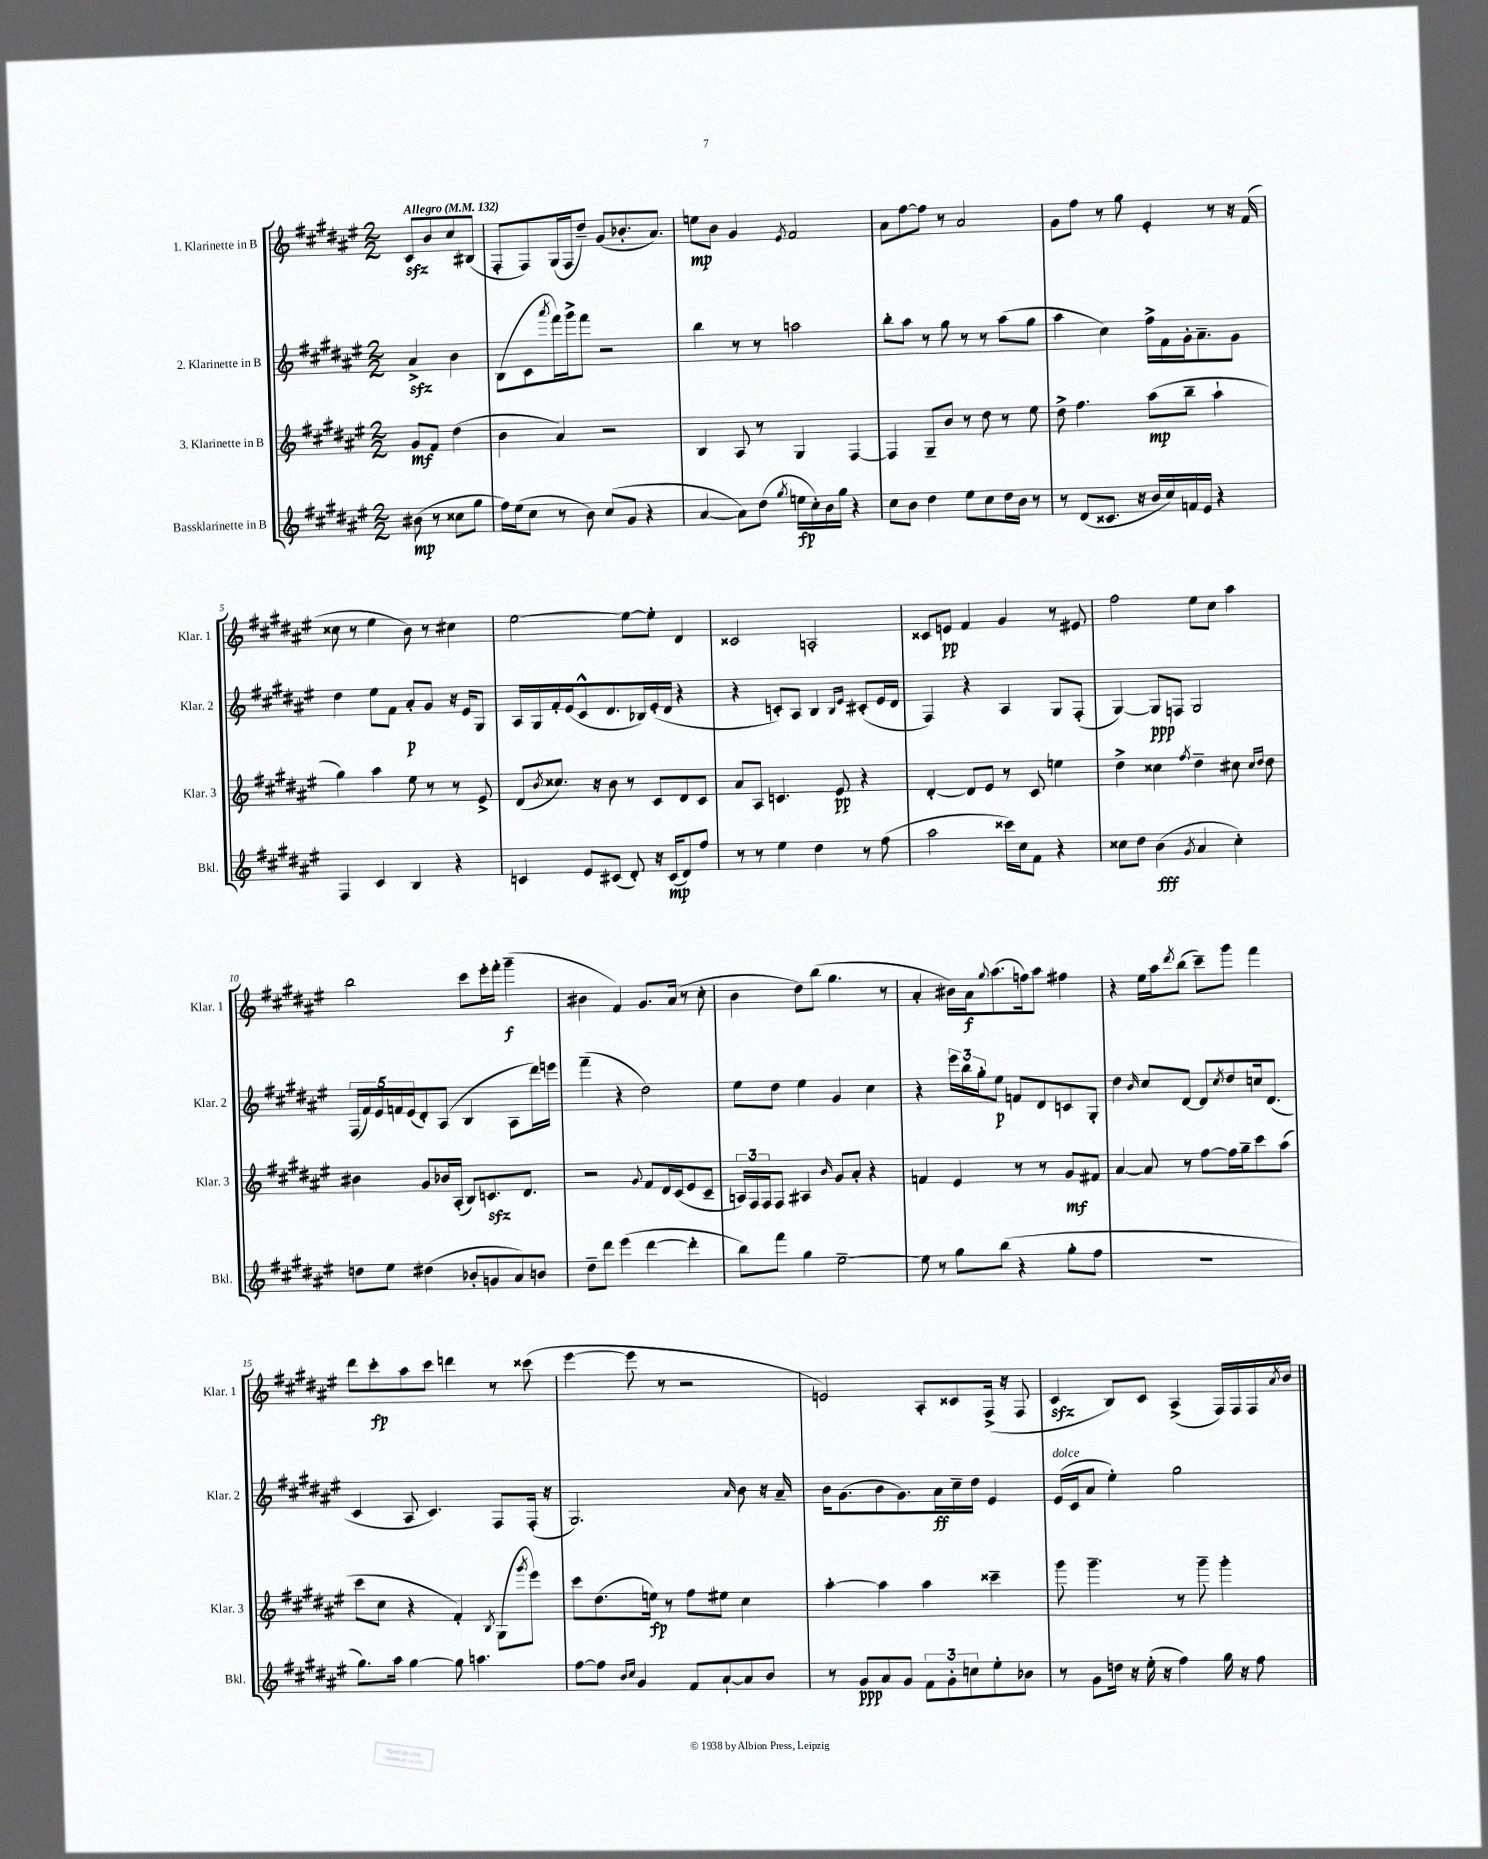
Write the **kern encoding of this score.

**kern	**kern	**kern	**kern
*staff4	*staff3	*staff2	*staff1
*clefG2	*clefG2	*clefG2	*clefG2
*k[f#c#g#d#a#e#]	*k[f#c#g#d#a#e#]	*k[f#c#g#d#a#e#]	*k[f#c#g#d#a#e#]
*M2/2	*M2/2	*M2/2	*M2/2
*MM132	*MM132	*MM132	*MM132
(8b#	8g#	4a#^	8c#
8r	8f#	.	8b
8cc##	(4dd#	4b	8cc#
8gg#	.	.	(8B#
=	=	=	=
16ff#)	4b	(8B	8F#'
(16ee#	.	.	.
8cc#	.	8c#	8F#)
.	.	8qaaa#	.
8r	4a#)	16fff#)	(16G#
.	.	16ggg#^	16F#
8b)	.	8fff#	8dd#~)
(8cc#	2r	2r	(8g#
8g#	.	.	8.b-'
4r	.	.	.
.	.	.	8.a#)
=	=	=	=
[4a#	4B	4bb	8ee
.	.	.	8b
8a#])	8A#	8r	4g#
(8dd#	8r	8r	.
8qgg#	.	.	8qe#
16ee	4G#	2aa	2f#
16cc#')	.	.	.
16b	.	.	.
16gg#	.	.	.
4r	[4F#	.	.
=	=	=	=
8cc#	4F#]	8bb'	8a#
8b	.	8aa#	[8ff#
4dd#	8G#~	8r	8ff#]
.	8b	8gg#	8r
8ee#	8r	8r	2a#
8cc#	8dd#	8r	.
16dd#	8r	(8aa#	.
16b	.	.	.
8r	8ee#	8gg#	.
=	=	=	=
8r	8dd#^	4aa#	8g#
(8d#	4.ff#	.	8ff#
8.c##	.	4cc#)	8r
.	.	.	8gg#
16r	.	.	.
16b	(8aa#	16ff#^	4e#'
16cc#)	.	16f#	.
16f	8bb~	16g#'	.
16e#	.	8.a#~	.
4r	4aa#`	.	8r
.	.	8g#	16r
.	.	.	(16f#
=	=	=	=
4F#	4gg#)	4dd#	8cc##
.	.	.	8r
4c#	4aa#	8ee#	4ee#
.	.	8f#	.
4B	8ee#	8a#'	8b)
.	8r	8g#	8r
4r	8r	16r	4cc#
.	.	16e#	.
.	8e#^	8G#	.
=	=	=	=
4c	(8d#	16A#	[2ee#
.	.	16G#	.
.	8qb	.	.
.	8.cc##)	16f#'	.
.	.	(16e#	.
8e#	.	8c#^^	.
.	16r	.	.
(8c#	8b	8.d#	.
8d#')	8r	.	8ee#_
.	.	16B-)	.
16r	8c#	(16e#'	8ee#']
(16c#	.	16d#	.
8d#)	8d#	4r	4d#
8ff#	8c#	.	.
=	=	=	=
8r	8a#	4r	2c##
8r	8A#	.	.
4ee#	4.c	8c')	.
.	.	8A#	.
4dd#	.	4B	2A'
.	8e#	.	.
.	.	16qqB	.
.	.	16qqe#	.
8r	4r	(8c#'	.
(8ff#	.	16e#	.
.	.	16d#	.
=	=	=	=
2aa#	[4d#'	4F#)	8c##
.	.	.	8e
.	8d#]	4r	4f#
.	8e#	.	.
16ccc##)	8r	4A#	4g#
16cc#	.	.	.
8f#	8c#	.	.
4r	4ee	8G#	8r
.	.	(8F#'	8e#
=	=	=	=
8cc##	4dd#^	[4G#)	2ff#
8dd#	.	.	.
(4b	4cc##	8G#]	.
.	.	8F	.
8qg#	8qff#	.	.
4a#	4dd#~	2G#	8ee#
.	.	.	8cc#
4cc##')	8cc#	.	4aa#
.	16qqcc#	.	.
.	16qqdd#	.	.
.	8dd#	.	.
=	=	=	=
8dd	4b#	(20F#	2bb
.	.	20f#)	.
.	.	20e#	.
8ee#	.	.	.
.	.	20f	.
.	.	(20e#	.
(4dd#	8g#	8d#')	.
.	16b-	(8A#	.
.	(16A#'	.	.
8b-'	8B)	4B	8ccc#
8g	8.c	.	16eee#'
.	.	.	16fff#'
8a#)	.	8A#	(4ggg#~
.	8.d#	.	.
8b	.	16ddd#)	.
.	.	16eee	.
=	=	=	=
8dd#~	2r	(4fff#~	4b#
8ddd#	.	.	.
(4eee#	.	4r	4f#)
.	8qqg#	.	.
[4ddd#	8f#	2dd#)	8.g#
.	16d#	.	.
.	(16c#	.	(16a#
4ddd#']	8e#	.	8r
.	8c#~	.	8cc#'
=	=	=	=
8bb)	24A)	8ee#	4b
.	24F#	.	.
.	24F#	.	.
8fff#	8F#	8dd#	.
4gg#	4A#	4ee#	8dd#)
.	.	.	(8bb
.	16qqb	.	.
[2ee#~	8g#	4g#	4.gg#
.	8a#'	.	.
.	4r	4cc#	.
.	.	.	8r
=	=	=	=
8ee#]	4f	4r	4a#'
8r	.	.	.
8gg#	4e#	24eee#	16b#)
.	.	24bb	.
.	.	.	16a#
.	.	24gg#'	.
.	.	.	8qqgg#
(8bb	.	8ee#	(8.aa#
4r	8r	8f	.
.	.	.	16ff)
.	8r	8d#	8aa#
8gg#'	8g#	8c	4ff#
8ff#	8f#	8G#'	.
=	=	=	=
1r	[4a#	4dd#	4r
.	.	16qqb	.
.	8a#]	8cc#	16ee#
.	.	.	16aa#
.	.	.	8qddd#
.	8r	[8d#	(8bb
.	[8ff#	8d#]	8ccc#~)
.	.	8qcc#	.
.	16ff#]	8dd#	8ggg#
.	16gg#~	.	.
.	8ccc#	16cc	4fff#
.	.	(8.d#	.
.	(8aa#	.	.
=	=	=	=
8.gg#)	8ccc#	4c#	8ddd#
.	8cc#	.	8ccc#'
16aa#	.	.	.
[4gg#	4r	8A#	8aa#
.	.	4.c#)	8ccc#
8gg#]	4f#')	.	4ddd
4.aa	.	.	.
.	8qB	.	.
.	(8G#	8F#	8r
.	8qggg#	.	.
.	8eee#)	(16F#'	(8ccc##
.	.	16r	.
=	=	=	=
[8ff#	8ccc#	2.G#)	[4eee#
8ff#]	(8.dd#	.	.
16qqb	.	.	.
16qqcc#	.	.	.
4g#	.	.	8eee#]
.	16ee)	.	.
.	8r	.	8r
8f#	8ff#	.	2r
[8a#`	8ee#	.	.
.	.	16qqa#	.
8a#]	4cc#	8b	.
8b	.	16r	.
.	.	16a#~	.
=	=	=	=
8r	[4aa#'	16b	2e)
.	.	(8.g#	.
8g#	.	.	.
8a#	4aa#]	8b	.
8g#	.	8.g#)	.
12f#	4aa#	.	8A#'
.	.	16a#	.
12g#'	.	.	.
.	.	16cc#~	8c##
12cc	.	.	.
.	.	16dd#	.
8ee#'	4ccc##~	4e#	(16F#^
.	.	.	16r
8b-	.	.	8F#
=	=	=	=
8r	8ggg#	(16e#	4c#
.	.	16c#	.
8g#	4.ggg#~	8a#	.
16dd	.	4ee#')	8B)
16r	.	.	.
(16ee#'	.	.	8c#
16r	.	.	.
4ff#)	8r	2gg#	(4A#^
.	8ggg#~	.	.
16gg#	4ggg#'	.	16F#)
16r	.	.	16F#
8ff#	.	.	16F#
.	.	.	8qa#
.	.	.	16b
==	==	==	==
*-	*-	*-	*-
